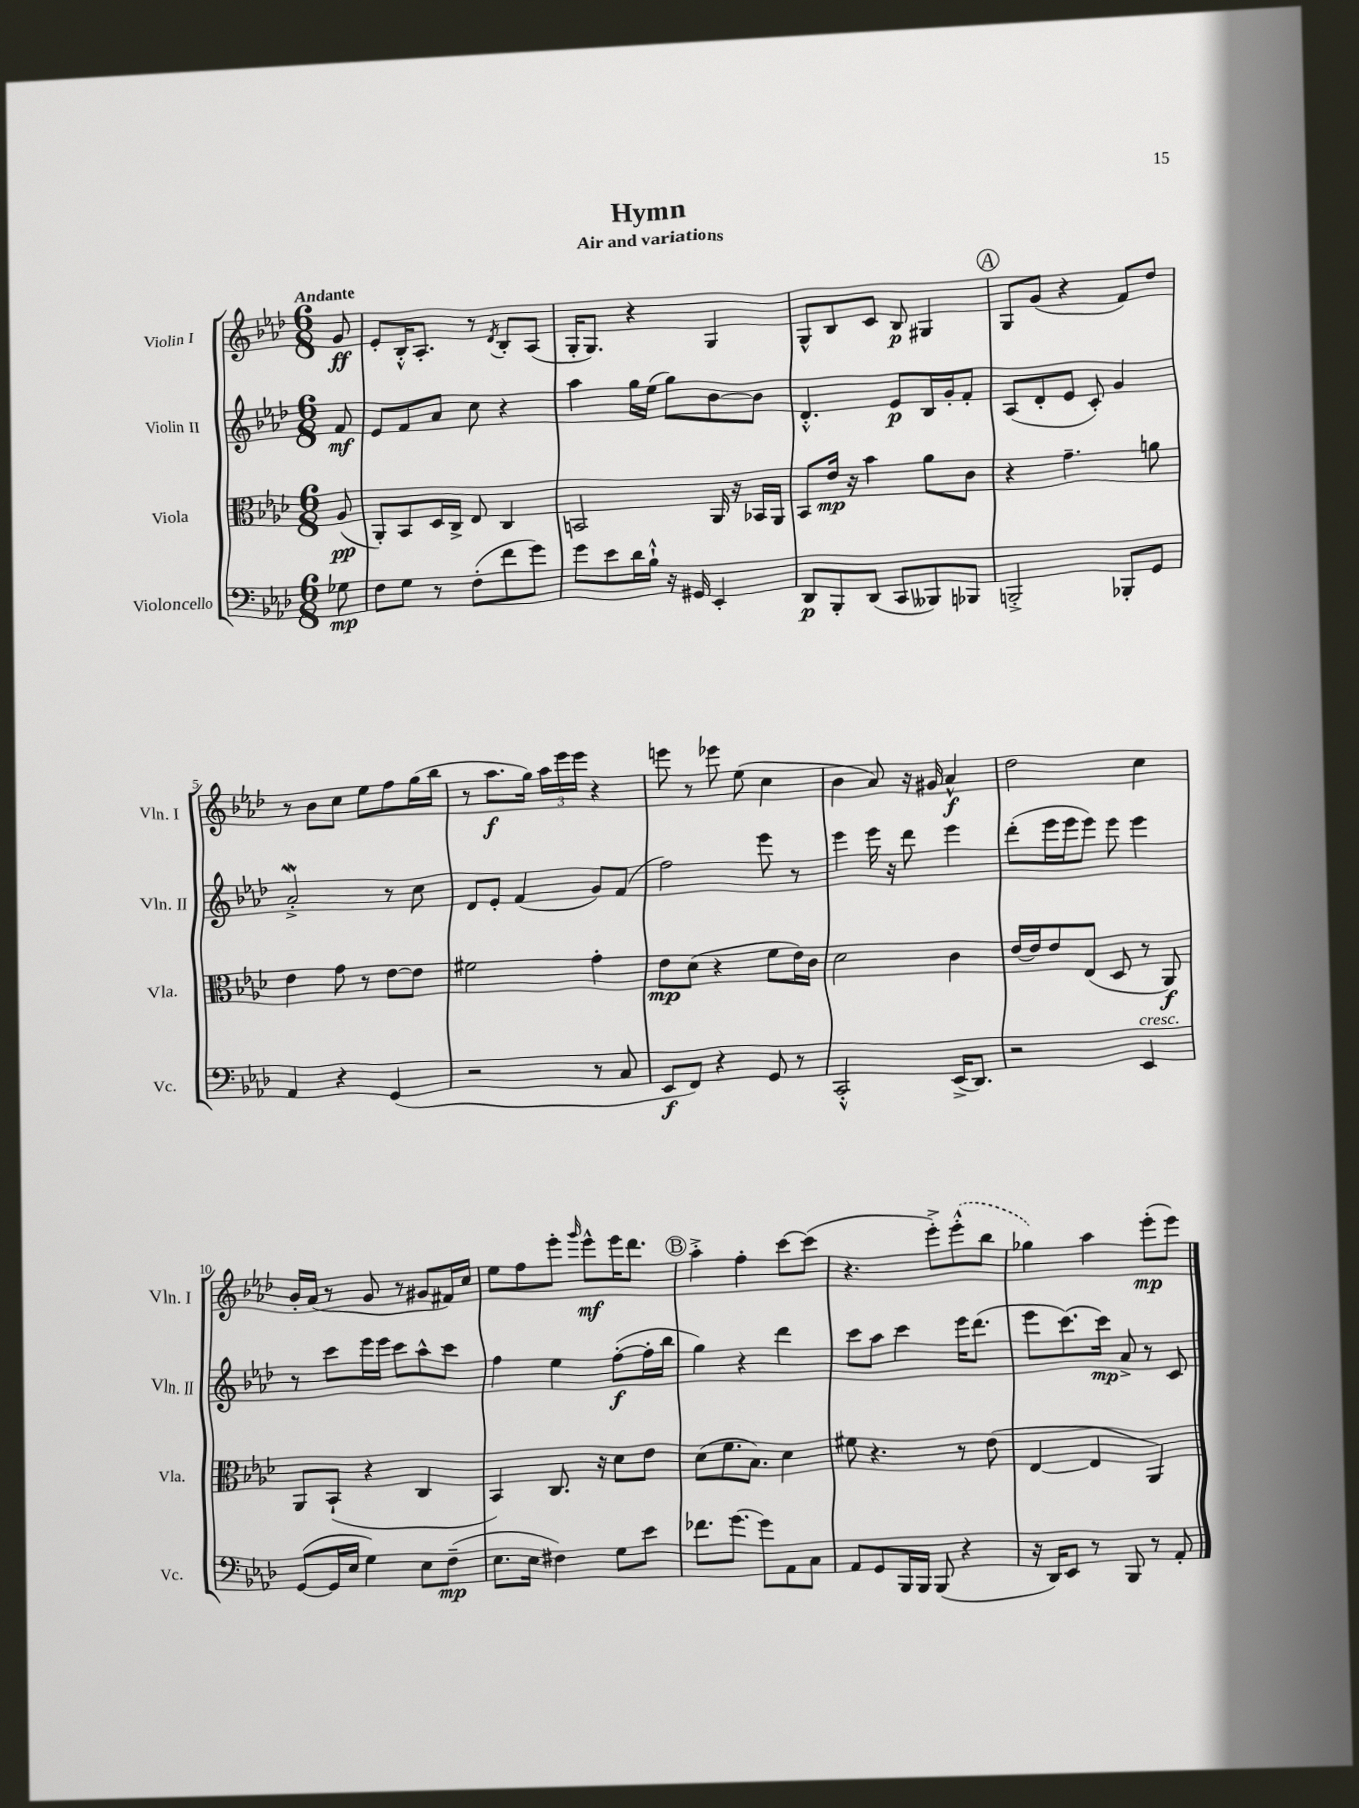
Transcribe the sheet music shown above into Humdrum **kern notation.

**kern	**kern	**kern	**kern
*staff4	*staff3	*staff2	*staff1
*clefF4	*clefC3	*clefG2	*clefG2
*k[b-e-a-d-]	*k[b-e-a-d-]	*k[b-e-a-d-]	*k[b-e-a-d-]
*M6/8	*M6/8	*M6/8	*M6/8
8G-	(8A-	8f	8g
=	=	=	=
8F	8AA-')	8e-	8e-'
8G	8BB-	8f	16B-'^^
.	.	.	8.A-'
8r	16D-	8a-	.
.	16C^	.	.
(8F'	8E-	8cc	8r
.	.	.	8qd-
8f	4C	4r	8B-'
8g)	.	.	(8A-
=	=	=	=
8g	2BB	4aa-	16G'
.	.	.	8.G)
8e-	.	.	.
16d-	.	16gg	4r
16B-`^^	.	(16ee-	.
16r	.	8gg)	.
16GG#	.	.	.
4EE-'	16AA-	[8b-	4G
.	16r	.	.
.	16BB-	8b-]	.
.	16AA-	.	.
=	=	=	=
8DD-	8BB-	4.d-'^^	8G^^
8BBB-'	16e-	.	8B-
.	16r	.	.
(8DD-	4b-	.	8c
8CC	.	8e-	8B-
8BBB--)	8a-	16B-	4G#
.	.	16g'	.
8BBB-	8c	8f'	.
=	=	=	=
2BBB'^	4r	(8A-	8G
.	.	8d-'	(8g
.	4.g~	8e-	4r
.	.	8c')	.
8BBB-'	.	4g	8f)
8GG	8a	.	8dd-
=	=	=	=
4AA-	4e-	2a-'^	8r
.	.	.	8b-
4r	8g	.	8cc
.	8r	.	8ee-
(4GG	[8e-	8r	8ff
.	8e-]	8cc	(16gg
.	.	.	16bb-
=	=	=	=
2r	2f#	8d-	8r
.	.	8e-'	8.aa-
.	.	(4f	.
.	.	.	16gg)
.	.	.	24aa-
.	.	.	24eee-
.	.	.	24eee-
8r	4g'	8g)	4r
8C	.	(8f	.
=	=	=	=
8EE-	8e-	2ff)	8eee
8FF)	(8d-	.	8r
4r	4r	.	8eee-
.	.	.	(8ee-
8GG	8f	8eee-	4cc
8r	16e-)	8r	.
.	16c	.	.
=	=	=	=
2CC'^^	2d-	4eee-	4b-
.	.	16eee-	8a-)
.	.	16r	.
.	.	8ddd-	16r
.	.	.	16g#
(16EE-^	4c	4eee-	4a-^^
8.DD-)	.	.	.
=	=	=	=
2r	[16e-	(8ddd-'	2dd-
.	16e-]	.	.
.	8e-	16eee-	.
.	.	16eee-	.
.	(8E-	8eee-)	.
.	8D-	8eee-	.
4EE-	8r	4eee-	4cc
.	8AA-)	.	.
=	=	=	=
([8GG	8AA-	8r	16b-'
.	.	.	(16a-
16GG]	(8BB-`	8ccc	8r
16E-	.	.	.
4G)	4r	16eee-	8g
.	.	16eee-	.
.	.	8ccc	8r
8E-	4C	8aa-^^	8g#
(8F~	.	8ccc	16f#)
.	.	.	16cc
=	=	=	=
8.E-	4BB-)	4ff	8ee-
.	.	.	8ff
16E-	.	.	.
4F#)	8.C	4ee-	8eee-'
.	.	.	16qqggg
.	.	.	8eee-^^
.	16r	.	.
8G	8d-	([8ff'	16eee-
.	.	.	8.ddd-
8e-	8e-	16ff']	.
.	.	16bb-	.
=	=	=	=
8.f-	(8d-	4gg)	4aa-'^
.	8.f	.	.
[8.g	.	.	.
.	.	4r	4ff'
.	8.B-)	.	.
8g]	.	.	.
8AA-	4d-	4ddd-	[8ccc
8C	.	.	(8ccc]
=	=	=	=
8AA-	8f#	8ccc	4.r
8GG	4.r	8aa-	.
16BBB-	.	4ccc	.
16BBB-	.	.	.
(8BBB-	.	.	8eee-'^)
4r	8r	16eee-	(8eee-'^^
.	.	(8.ddd-	.
.	(8e-	.	8bb-
=	=	=	=
16r	[4E-	8eee-	4gg-)
16DD-)	.	.	.
8EE-	.	[8.ccc)	.
8r	4E-]	.	4aa-
.	.	16ccc]	.
8BBB-	.	8a-^	.
8r	4AA-)	8r	(8eee-'
8AA-'	.	8c	8eee-)
==	==	==	==
*-	*-	*-	*-
